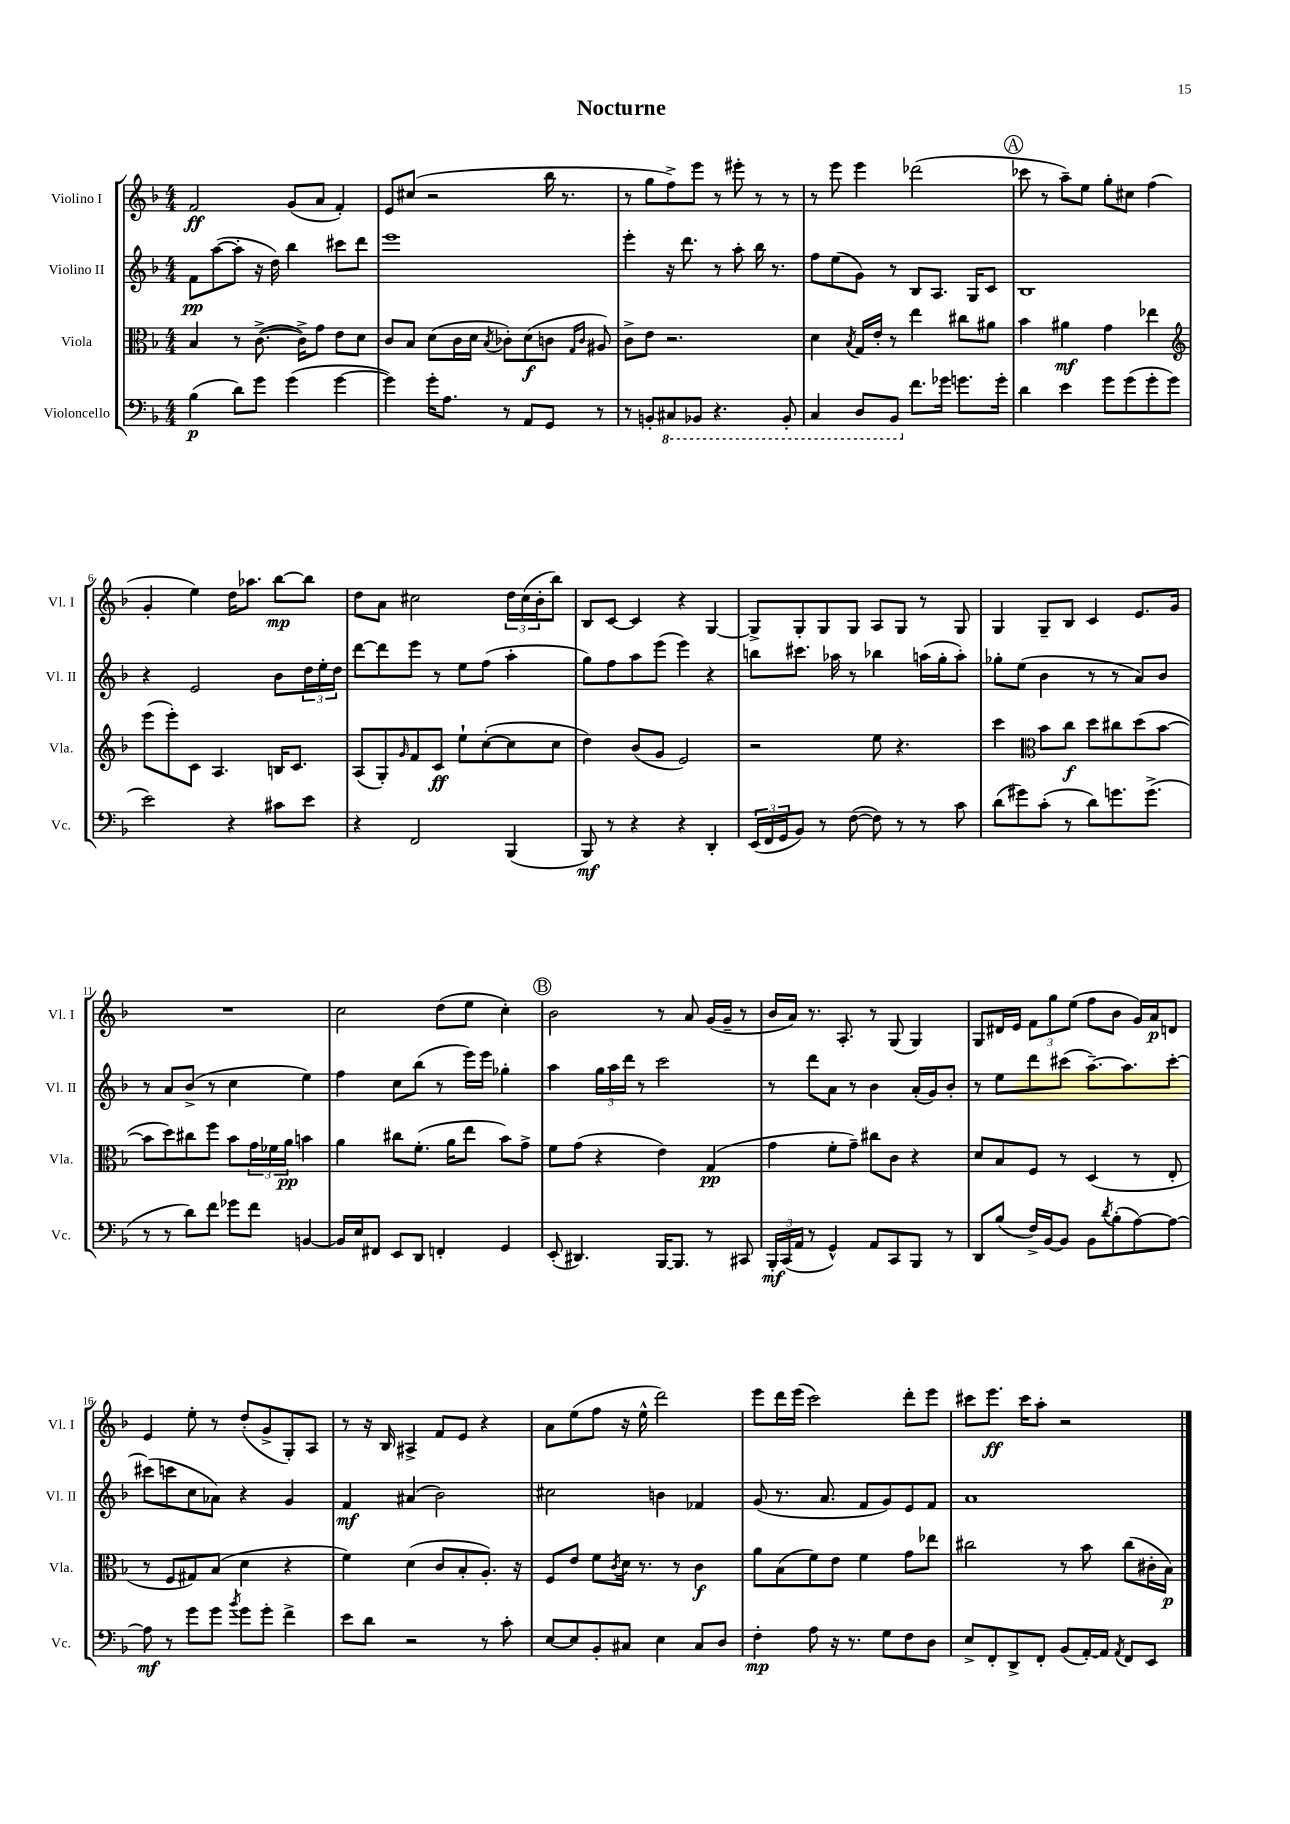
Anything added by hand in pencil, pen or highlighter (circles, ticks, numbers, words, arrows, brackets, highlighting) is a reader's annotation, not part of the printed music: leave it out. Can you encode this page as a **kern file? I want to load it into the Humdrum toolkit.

**kern	**kern	**kern	**kern
*staff4	*staff3	*staff2	*staff1
*clefF4	*clefC3	*clefG2	*clefG2
*k[b-]	*k[b-]	*k[b-]	*k[b-]
*M4/4	*M4/4	*M4/4	*M4/4
(4B-\	4B-/	8f\L	2f/
.	.	([8aa\	.
8d\L)	8r	8aa'\]J	.
8g\J	([8.c^\	16r	.
.	.	16dd\)	.
(4g\	.	4bb-\	(8g/L
.	16c^\]LK)	.	.
.	8g\J	.	8a/J
[4g\	8e\L	8ccc#\L	4f'/)
.	8d\J	8ddd\J	.
=	=	=	=
4g\])	8c/L	1eee	8e/L
.	8B-/J	.	(8cc#/J
16g'\LK	(8d\L	.	2r
8.A\J	.	.	.
.	16c\L	.	.
.	16d\JJ	.	.
.	8qB-/	.	.
8r	8c-'\L)	.	.
8AA/L	(8d\	.	.
8GG/J	8c\J	.	16bb-\
.	.	.	8.r
.	16qqG/LL	.	.
.	16qqc/JJ	.	.
8r	8A#/)	.	.
=	=	=	=
8r	8c^\L	4eee'\	8r
8BB'/L	8e\J	.	8gg\L
8CC#/	2.r	16r	8ff^\)
.	.	8.ddd\	.
8BBB-/J	.	.	8eee\J
4.r	.	8r	8r
.	.	8aa'\	8eee#'\
.	.	16bb-\	8r
.	.	8.r	.
8BBB-'/	.	.	8r
=	=	=	=
4CC/	4d\	8ff\L	8r
.	.	(8ee\	8eee\
.	8qB-/	.	.
8DD/L	16G/LL	8g\J)	4eee\
.	16e'/JJ	.	.
8BBB-/J	8r	8r	.
8.f\L	4ee\	8B-/L	(2ddd-\
.	.	8.A/J	.
16g-\Jk	.	.	.
8.g\L	8cc#\L	.	.
.	.	16G/LK	.
.	8a#\J	8c/J	.
16g'\Jk	.	.	.
=	=	=	=
4d\	4b-\	1B-	8ccc-\
.	.	.	8r
4e\	4a#\	.	8aa~\L)
.	.	.	8ee\J
8g\L	4g\	.	8gg'\L
(8g\	.	.	8cc#\J
8g'\	4ee-\	.	(4ff\
8g\J	.	.	.
=	=	=	=
*	*clefG2	*	*
2e\)	(8eee\L	4r	4g'/
.	8eee'\)	.	.
.	8c\J	2e/	4ee\)
.	4.A/	.	.
4r	.	.	16dd\LK
.	.	.	8.aa-\J
8c#\L	16B/LK	8b-\L	[8bb-\L
.	8.c/J	.	.
8e\J	.	24dd\L	8bb-\]J
.	.	24ee'\	.
.	.	24dd\JJ	.
=	=	=	=
4r	(8A/L	[8ddd\L	8dd\L
.	8G'/)	8ddd\]	8a\J
.	16qqg/	.	.
2FF/	8f/	8eee\J	2cc#\
.	8c/J	8r	.
.	8ee`\L	8ee\L	.
.	([8cc'\	(8ff\J	.
(4BBB-/	8cc\]	4aa'\	24dd\LL
.	.	.	(24cc#\
.	.	.	24b-'\J
.	8cc\J	.	8bb-\J)
=	=	=	=
8BBB-/)	4dd\)	8gg\L)	8B-/L
8r	.	8ff\	[8c/J
4r	(8b-/L	8aa\	4c/]
.	8g/J	(8eee\J	.
4r	2e/)	4eee\)	4r
4DD'/	.	4r	[4G/
=	=	=	=
(24EE/LL	2r	8bb\L	8G^/]L
24FF/	.	.	.
24GG/J	.	.	.
8BB-/J)	.	8.ccc#\J	8G'/
8r	.	.	8G/
.	.	16aa-\	.
([8F\	.	8r	8G/J
8F\])	8ee\	4bb-\	8A/L
8r	4.r	.	8G/J
8r	.	(16aa\LL	8r
.	.	16gg'\J	.
8c\	.	8aa'\J)	8G/
=	=	=	=
(8d\L	4ccc\	8gg-'\L	4G/
8g#\)	.	(8ee\J	.
*	*clefC3	*	*
(8c'\J	8b-\L	4b-\	8G~/L
8r	8cc\J	.	8B-/J
8d\L)	8dd\L	8r	4c/
8.g\	8cc#\	8r	.
.	(8dd\	8a/L)	8.e/L
(8.g^\J	.	.	.
.	[8b-\J	8b-/J	.
.	.	.	16g/Jk
=	=	=	=
8r	8b-\]L	8r	1r
8r	8dd\)	8a/L	.
8d\L)	8cc#\	(8b-^/J	.
8f\J	8ff\J	8r	.
8g-\L	8b-\L	4cc\	.
8f\J	24g\L	.	.
.	24f-\	.	.
.	24a\JJ	.	.
[4BB/	4b\	4ee\)	.
=	=	=	=
16BB/]LL	4a\	4ff\	2cc\
16E/J	.	.	.
8FF#/J	.	.	.
8EE/L	8cc#\L	8cc\L	.
8DD/J	(8.f'\J	(8bb-\J	.
4FF'/	.	8r	(8dd\L
.	16a\LK	.	.
.	8ee\J	16eee\LL)	8ee\J
.	.	16eee\JJ	.
4GG/	8b-\L)	4gg-'\	4cc'\)
.	8g^\J	.	.
=	=	=	=
(8EE'/	8f\L	4aa\	2b-\
4.DD#/)	(8g\J	.	.
.	4r	24gg\LL	.
.	.	24aa\	.
.	.	24ddd\JJ	.
.	.	8r	.
[16BBB-/LK	4e\)	2ccc\	8r
8.BBB-/]J	.	.	.
.	.	.	8a/
8r	(4G/	.	(16g/LL
.	.	.	16g~/JJ
8CC#/	.	.	8r
=	=	=	=
24BBB-'/LL	4g\	8r	16b-/LL
(24CC/	.	.	.
.	.	.	16a/JJ)
24AA/JJ	.	.	.
8r	.	8ddd\L	8.r
4GG^^/)	8f'\L	8a\J	.
.	.	.	8.A'/
.	8g~\J)	8r	.
8AA/L	8cc#\L	4b-\	8r
8CC/	8c\J	.	(8G/
8BBB-/J	4r	(16a'/LL	4G/)
.	.	16g/J)	.
8r	.	8b-'/J	.
=	=	=	=
8DD/L	8d/L	8r	8G/L
(8B-/J	8B-/	8ee\L	16d#/L
.	.	.	16e/JJ
16F^/LL)	8F/J	8ddd\	12f\L
[16BB-/J	.	.	.
.	.	.	12gg\
8BB-/]J	8r	(8ccc#\J	.
.	.	.	(12ee\J
8BB-\L	(4D/	[8.aa~\L)	8ff\L
8qd/	.	.	.
(8B-'\	.	.	8b-\J
.	.	8.aa\]	.
[8A\)	8r	.	16g/LL)
.	.	.	16a/J
8A\_J	8E'/	[8ccc#'\J	8d/J
=	=	=	=
8A\]	8r	(8ccc#\]L	4e/
8r	8F/L	8ccc\	.
8g\L	8G#/)	8cc\	8ee'\
8g\J	(8B-/J	8a-\J)	8r
8qb-/	.	.	.
8g\L	4d\	4r	(8dd'/L
8g'\J	.	.	8g^/
4f^\	4r	4g/	8G'/)
.	.	.	8A/J
=	=	=	=
8e\L	4f\)	4f/	8r
8d\J	.	.	16r
.	.	.	16B-/
2r	(4d\	(4a#/	4A#^/
.	8c/L	2b-\)	8f/L
.	8B-'/	.	8e/J
8r	8.A'/J)	.	4r
8c'\	.	.	.
.	16r	.	.
=	=	=	=
[8E/L	8F/L	2cc#\	8a\L
8E/]	8e/J	.	(8ee\
8BB-'/	8f\L	.	8ff\J
.	8qc/	.	.
8C#/J	16d\Jk	.	16r
.	8.r	.	16ee^^\
4E\	.	4b\	2ddd\)
.	8r	.	.
8C#/L	4c\	4f-/	.
8D/J	.	.	.
=	=	=	=
4F'\	8a\L	(8g/	8eee\L
.	(8B-\	8.r	16ddd\L
.	.	.	(16eee\JJ
8A\	8f\)	.	2ccc\)
.	.	8.a/	.
16r	8e\J	.	.
8.r	.	.	.
.	4f\	8f/L	.
8G\L	.	8g/)	.
8F\	8g\L	8e/	8ddd'\L
8D\J	8ee-\J	8f/J	8eee\J
=	=	=	=
8E^/L	2cc#\	1a	8ccc#\L
8FF'/	.	.	8.eee\J
8DD^/	.	.	.
.	.	.	16ccc#\LK
8FF'/J	.	.	8aa'\J
(8BB-/L	8r	.	2r
[16AA'/L)	8b-\	.	.
16AA/]JJ	.	.	.
8qAA/	.	.	.
8FF/L	(8cc#\L	.	.
8EE/J	16c#'\L	.	.
.	16B-\JJ)	.	.
==	==	==	==
*-	*-	*-	*-
